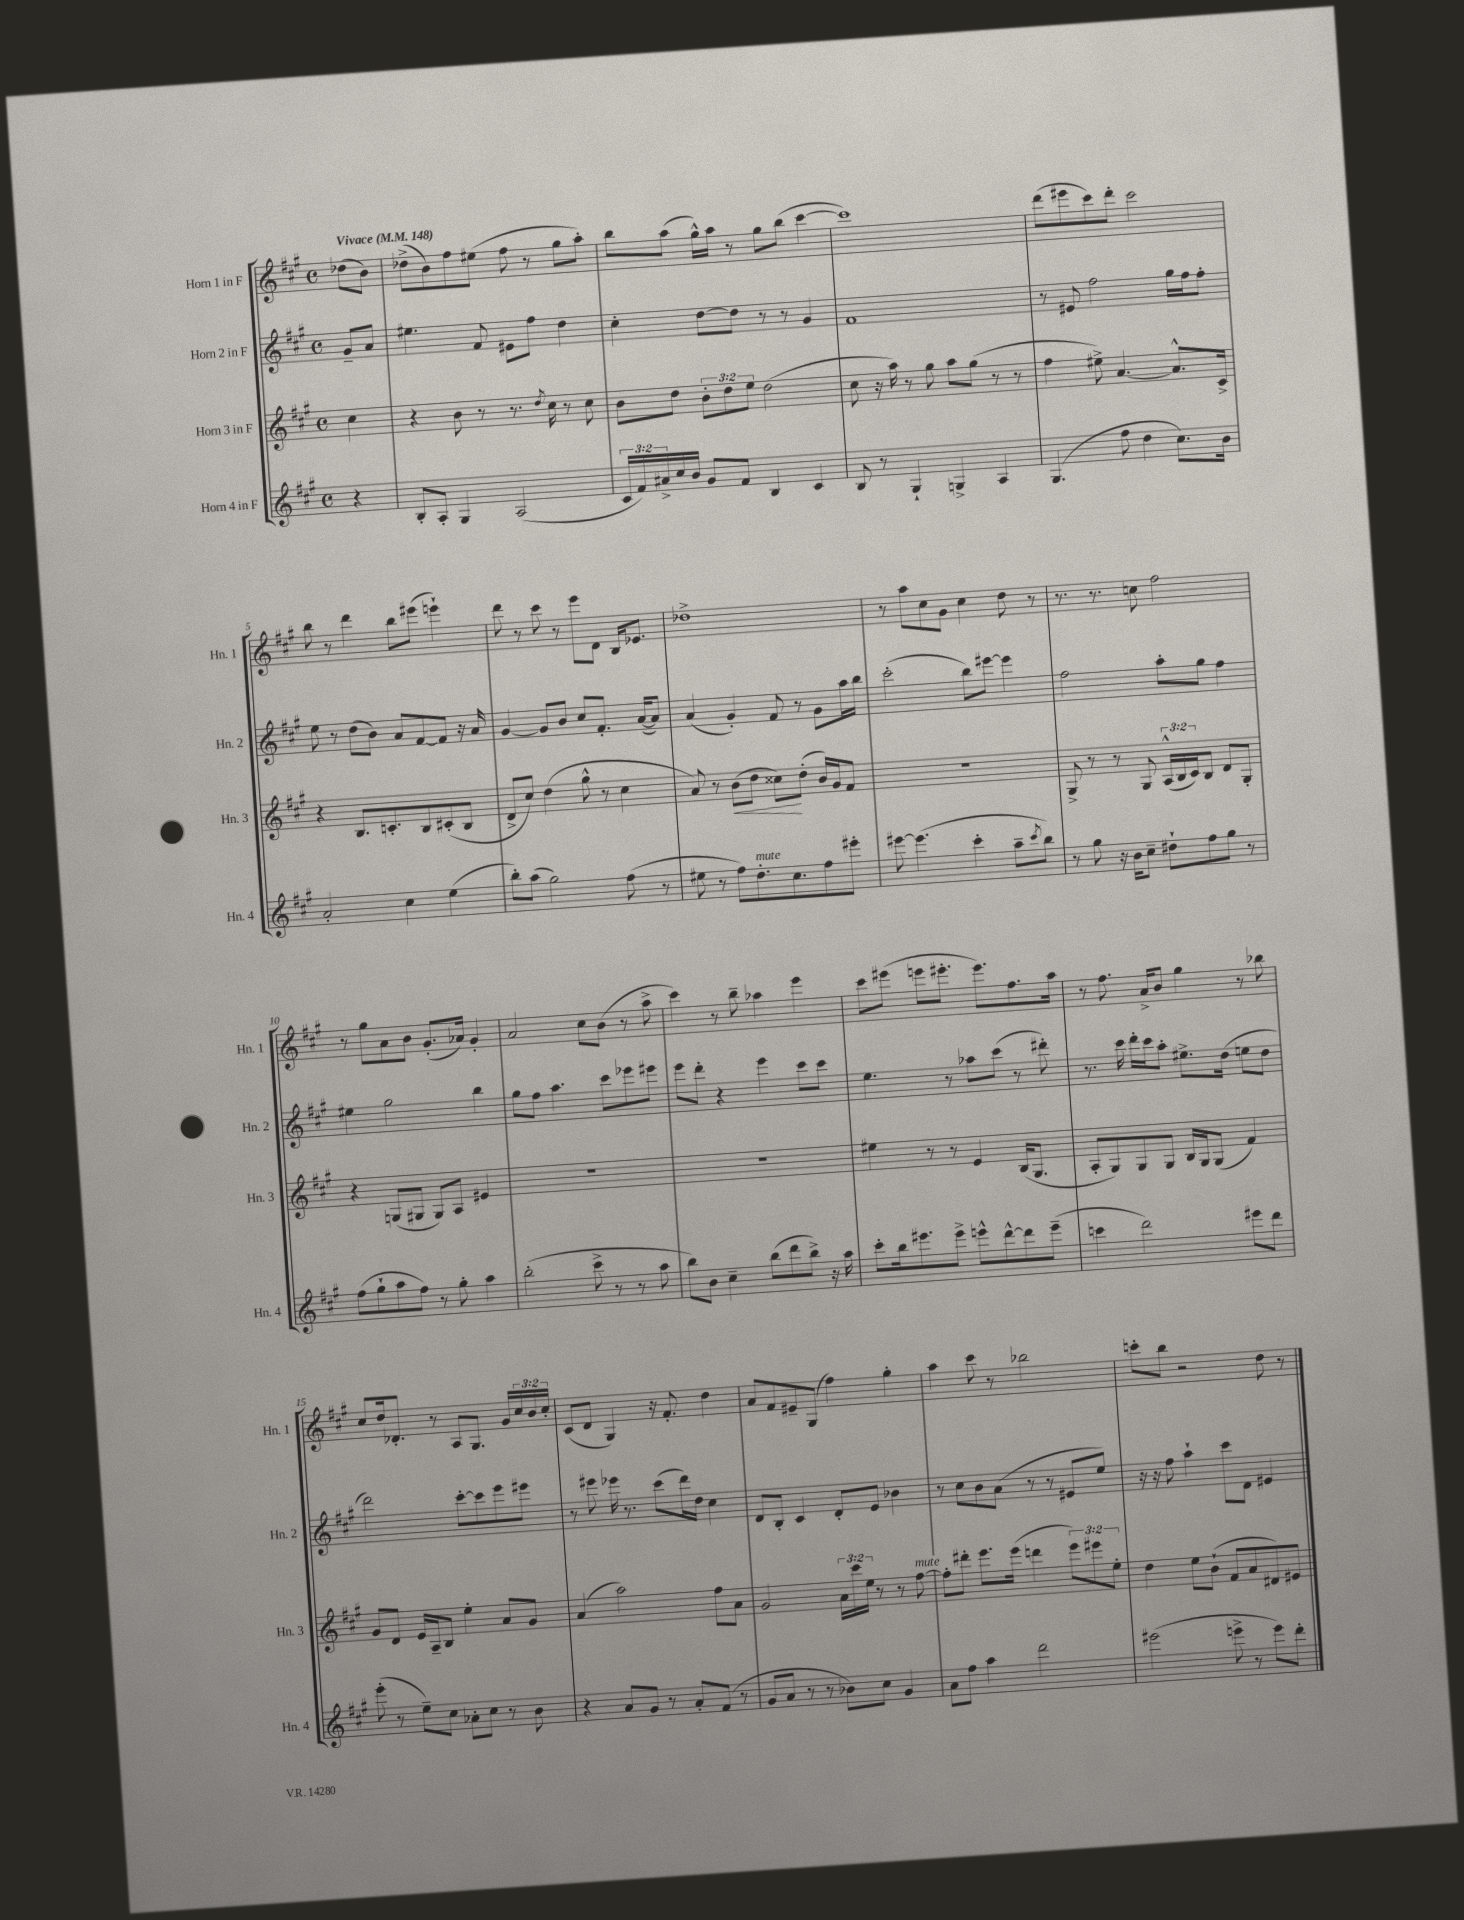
<<
\new StaffGroup <<
\new Staff = "s0" \with { instrumentName = "Horn 1 in F" shortInstrumentName = "Hn. 1" } {
    \clef treble \key a \major \defaultTimeSignature \time 4/4 \override Staff.TupletNumber.text = #tuplet-number::calc-fraction-text \partial 4 \tempo "Vivace" 4 = 148
    des''8( b'8) |
    des''8->( b'8) fis''8 eis''8( fis''8 r8 gis''8 a''8-.) |
    b''8 a''8( gis''16-^) a''16 r8 gis''8 b''8( cis'''4~ |
    cis'''1) |
    d'''8( eis'''8 cis'''8) d'''8-. cis'''2 |
    b''8 r8 d'''4 b''8 eis'''8( e'''4-!) |
    d'''8 r8 cis'''8 r8 e'''8 d'8 b16 ees'8. |
    des''1-> |
    r8 a''8 cis''8 gis'8 cis''4 d''8 r8 |
    r8. r8. c''8 fis''2 |
    r8 gis''8 a'8 b'8 gis'8.-.( aes'16) gis'4-. |
    a'2 cis''8 b'8( r8 a''8-> |
    cis'''4) r8 b''8-- aes''4 e'''4 |
    cis'''8 eis'''8( e'''8 eis'''8.-. eis'''8.) fis''8. a''16 |
    r8 fis''8. a'16-> b'8 gis''4 r8 bes''8 |
    cis''8 d''16 des'8.-. r8 a8 gis8. gis'16 \tuplet 3/2 { cis''16 b'16 cis''16-. } |
    cis'8( d'8 gis4) r16 fis'8.-. d''4 |
    a'8 fis'8 eis'8-- gis8( fis''4) gis''4-. |
    a''4 cis'''8 r8 bes''2 |
    c'''8-. b''8 r2 d''8 r8 \bar "|." |
}
\new Staff = "s1" \with { instrumentName = "Horn 2 in F" shortInstrumentName = "Hn. 2" } {
    \clef treble \key a \major \defaultTimeSignature \time 4/4 \partial 4
    gis'8-- a'8 |
    eis''4. fis'8 eis'8 fis''8 d''4 |
    cis''4-. d''8~ d''8 r8 r8 gis'4 |
    fis'1 |
    r8 eis'8 fis''2 gis''16 fis''16 fis''8-. |
    e''8 r8 d''8( b'8) a'8 fis'8~ fis'8 r16 a'16 |
    gis'4~ gis'8 b'8 cis''8 fis'8.-. a'16~( a'8) |
    a'4( gis'4-.) fis'8 r8 gis'8 a''16 b''16 |
    cis'''2-.( b''8) eis'''8~ eis'''4 |
    fis''2 a''8-. gis''8 fis''4 |
    eis''4 gis''2 b''4 |
    gis''8 fis''8 a''4. cis'''8 ees'''8 eis'''8 |
    e'''8 d'''8-. r4 e'''4 cis'''8 cis'''8 |
    e''4. r8 aes''8 cis'''8( r8 dis'''8-.) |
    r8. cis'''16 d'''16-. cis'''16 a''8-. eis''8.-> d''16( e''8 d''8 |
    d'''2) cis'''8~-. cis'''8 e'''8 eis'''8 |
    r8 eis'''8 ees'''16 r8. cis'''8( d'''16) d''16 cis''4 |
    d'8 b8-. cis'4 d'8-. e'8 bes'4 |
    r8 cis''8 b'8 a'8( r8 r8 eis'8 e''8) |
    r16 r16 fis''8 a''4-! cis'''8 d'8 eis'4 \bar "|." |
}
\new Staff = "s2" \with { instrumentName = "Horn 3 in F" shortInstrumentName = "Hn. 3" } {
    \clef treble \key a \major \defaultTimeSignature \time 4/4 \override Staff.TupletNumber.text = #tuplet-number::calc-fraction-text \partial 4
    cis''4 |
    r4 b'8 r8 r8. \acciaccatura { d''8 } cis''16 r8 cis''8 |
    b'8 d''8 \tuplet 3/2 { b'8-. d''8 e''8 } d''2( |
    cis''8 r16 a''16) r8 gis''8 a''8 gis''8( r8 r8 |
    fis''4 eis''8->) a'4.~ a'8.-^ cis'16-> |
    r4 b8. c'8.-. b8 cis'8-.( b8 |
    d'8-> cis''8) d''4( gis''8-^ r8 cis''4 |
    a'8) r8 b'8\<( d''8 cisis''8\!) d''8-.( b'16) gis'16 fis'8 |
    R1 |
    gis8-> r8 r8 gis8 \tuplet 3/2 { a16-^( b16 cis'16) } b8 d'8 gis8-. |
    r4 g8( gis8 gis8) a8 eis'4 |
    R1 |
    R1 |
    eis''4 r8 r8 e'4 b16( gis8. |
    a8-. gis8) gis8 gis8 b16 gis16 gis8( fis'4) |
    gis'8 d'8 e'16 a16-- b8 e''4-. a'8 gis'8 |
    a'4( a''2) fis''8 a'8 |
    gis'2 \tuplet 3/2 { a'16 cis'''16 e''16 } r8 r8 fis''8~^\markup { \italic "mute" } |
    fis''8-. dis'''8-. e'''8. e'''16( d'''4 \tuplet 3/2 { e'''8) eis'''8 e''8-. } |
    d''4 e''8 b'8-!( fis'8 a'8 dis'8) eis'8 \bar "|." |
}
\new Staff = "s3" \with { instrumentName = "Horn 4 in F" shortInstrumentName = "Hn. 4" } {
    \clef treble \key a \major \defaultTimeSignature \time 4/4 \override Staff.TupletNumber.text = #tuplet-number::calc-fraction-text \partial 4
    r4 |
    b8-. a8-. gis4 a2( |
    \tuplet 3/2 { cis'16 fis'16) ais'16-> } cis''16 b'16 gis'8 fis'8 b4 cis'4 |
    b8 r8 gis4-! g4-> a4 |
    gis4.( fis''8 d''4 cis''8.) b'16 |
    a'2-. cis''4 e''4( |
    b''8-.) a''8( gis''2) fis''8( r8 |
    eis''8 r8 fis''8) d''8.-.^\markup { \italic "mute" } cis''8. fis''8 eis'''8-. |
    eis'''8~ eis'''4.( cis'''4-. a''8-- \acciaccatura { cis'''8 } b''8) |
    r8 gis''8 r16 b'16 cis''8-- dis''8-! fis''8 gis''8 r8 |
    fis''8( gis''8-! a''8 fis''8) r8 gis''8-. a''4 |
    b''2-.( cis'''8-> r8 r8 a''8 |
    b''8) b'8 cis''4-- b''8( d'''8 b''8->) r16 a''16 |
    cis'''8-. b''16 eis'''8. eis'''8-> e'''8-^ d'''8~-^ d'''8 e'''8--( |
    c'''4 d'''2) eis'''8 d'''8 |
    e'''8-.( r8 e''8--) cis''8 aes'8-. cis''8 r8 b'8 |
    r4 a'8 gis'8 r8 a'8-. fis'8( r8 |
    gis'8 a'8 r8 r8 bes'8) cis''8 gis'4 |
    a'8 fis''8 a''4 d'''2 |
    eis'''2( e'''8-> r8 e'''8) d'''8-. \bar "|." |
}
>>
>>
